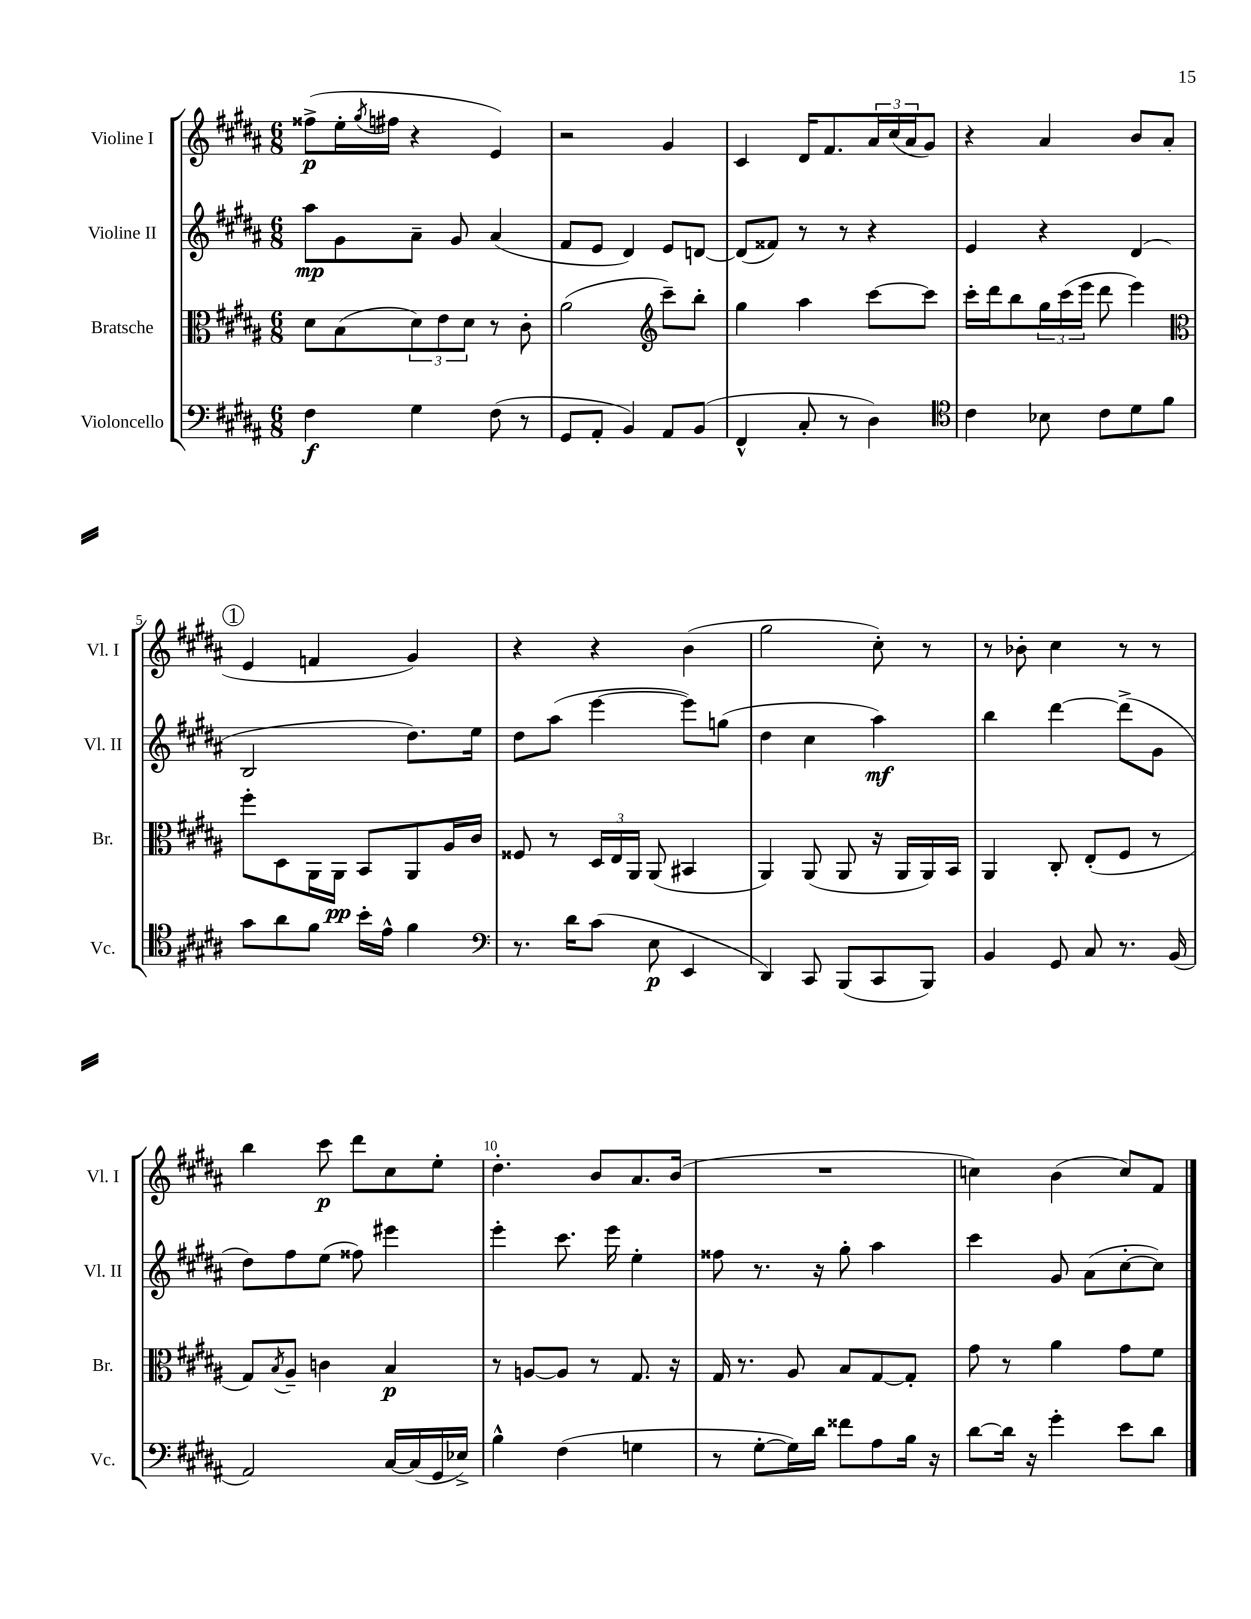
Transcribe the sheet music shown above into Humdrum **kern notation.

**kern	**dynam	**kern	**dynam	**kern	**dynam	**kern	**dynam
*part4	*part4	*part3	*part3	*part2	*part2	*part1	*part1
*staff4	*staff4	*staff3	*staff3	*staff2	*staff2	*staff1	*staff1
*I"Violoncello	*	*I"Bratsche	*	*I"Violine II	*	*I"Violine I	*
*I'Vc.	*	*I'Br.	*	*I'Vl. II	*	*I'Vl. I	*
*clefF4	*	*clefC3	*	*clefG2	*	*clefG2	*
*k[f#c#g#d#a#]	*	*k[f#c#g#d#a#]	*	*k[f#c#g#d#a#]	*	*k[f#c#g#d#a#]	*
*M6/8	*	*M6/8	*	*M6/8	*	*M6/8	*
=1	=1	=1	=1	=1	=1	=1	=1
4F#\	f	8d#\L	.	8aa#\L	mp	(8ff##X^\L	p
.	.	(8B\	.	8g#\	.	16ee'\L	.
.	.	.	.	.	.	8qgg#/	.
.	.	.	.	.	.	16ff#X\JJ	.
4G#\	.	12d#\)	.	8a#~\J	.	4r	.
.	.	12e\	.	.	.	.	.
.	.	.	.	8g#/	.	.	.
.	.	12d#\J	.	.	.	.	.
(8F#\	.	8r	.	(4a#/	.	4e/)	.
8r	.	8c#'\	.	.	.	.	.
=2	=2	=2	=2	=2	=2	=2	=2
8GG#/L	.	(2a#\	.	8f#/L	.	2r	.
8AA#'/J	.	.	.	8e/J	.	.	.
4BB/)	.	.	.	4d#/)	.	.	.
*	*	*clefG2	*	*	*	*	*
8AA#/L	.	8ccc#~\L)	.	8e/L	.	4g#/	.
(8BB/J	.	8bb'\J	.	[8dn/J	.	.	.
=3	=3	=3	=3	=3	=3	=3	=3
4FF#^^/	.	4gg#\	.	(8d/L]	.	4c#/	.
.	.	.	.	8f##X/J)	.	.	.
8C#'/	.	4aa#\	.	8r	.	16d#/KL	.
.	.	.	.	.	.	8.f#/	.
8r	.	.	.	8r	.	.	.
4D#\)	.	[8ccc#\L	.	4r	.	24a#/L	.
.	.	.	.	.	.	(24cc#/	.
.	.	.	.	.	.	24a#/J	.
.	.	8ccc#\J]	.	.	.	8g#/J)	.
=4	=4	=4	=4	=4	=4	=4	=4
*clefC4	*	*	*	*	*	*	*
4c#\	.	16ccc#'\LL	.	4e/	.	4r	.
.	.	16ddd#\J	.	.	.	.	.
.	.	8bb\	.	.	.	.	.
8B-X\	.	24gg#\L	.	4r	.	4a#/	.
.	.	(24ccc#\	.	.	.	.	.
.	.	24eee\JJ	.	.	.	.	.
8c#\L	.	8ddd#\	.	.	.	.	.
8d#\	.	4eee\)	.	(4d#/	.	8b/L	.
8f#\J	.	.	.	.	.	(8a#/J	.
!!LO:LB:g=z
!!LO:REH:place=s1:t=1
=5	=5	=5	=5	=5	=5	=5	=5
*	*	*clefC3	*	*	*	*	*
8g#\L	.	8ff#'\L	.	2B/	.	4e/	.
8a#\	.	8D#\	.	.	.	.	.
8f#\J	.	16AA#\L	.	.	.	4fn/	.
.	.	16AA#\JJ	pp	.	.	.	.
16b'\LL	.	8BB/L	.	.	.	.	.
16e^^\JJ	.	.	.	.	.	.	.
4f#\	.	8AA#/	.	8.dd#\L)	.	4g#/)	.
.	.	16A#/L	.	.	.	.	.
.	.	16c#/JJ	.	16ee\Jk	.	.	.
=6	=6	=6	=6	=6	=6	=6	=6
*clefF4	*	*	*	*	*	*	*
8.r	.	8F##X/	.	8dd#\L	.	4r	.
.	.	8r	.	(8aa#\J	.	.	.
16d#\KL	.	.	.	.	.	.	.
(8c#\J	.	24D#/LL	.	[4eee\	.	4r	.
.	.	24E/	.	.	.	.	.
.	.	24AA#/JJ	.	.	.	.	.
8E\	p	(8AA#/	.	.	.	.	.
4EE/	.	4BB#X/	.	8eee\L])	.	(4b\	.
.	.	.	.	(8ggn\J	.	.	.
=7	=7	=7	=7	=7	=7	=7	=7
4DD#/)	.	4AA#/)	.	4dd#\	.	2gg#\	.
8CC#/	.	(8AA#/	.	4cc#\	.	.	.
(8BBB/L	.	8AA#/	.	.	.	.	.
8CC#/	.	16r	.	4aa#\)	mf	8cc#'\)	.
.	.	16AA#/LL	.	.	.	.	.
8BBB/J)	.	16AA#/)	.	.	.	8r	.
.	.	16BB/JJ	.	.	.	.	.
=8	=8	=8	=8	=8	=8	=8	=8
4BB/	.	4AA#/	.	4bb\	.	8r	.
.	.	.	.	.	.	8b-X'\	.
8GG#/	.	8C#'/	.	[4ddd#\	.	4cc#\	.
8C#/	.	(8E'/L	.	.	.	.	.
8.r	.	8F#/J	.	(8ddd#^\L]	.	8r	.
.	.	8r	.	8g#\J	.	8r	.
(16BB/	.	.	.	.	.	.	.
!!LO:LB:g=z
=9	=9	=9	=9	=9	=9	=9	=9
2AA#/)	.	8G#/L)	.	8dd#\L)	.	4bb\	.
.	.	8qB/	.	.	.	.	.
.	.	8A#~/J	.	8ff#\	.	.	.
.	.	4cn\	.	(8ee\J	.	8ccc#\	p
.	.	.	.	8ff##X\)	.	8ddd#\L	.
[16C#/LL	.	4B/	p	4eee#X\	.	8cc#\	.
(16C#/]	.	.	.	.	.	.	.
16GG#/	.	.	.	.	.	8ee'\J	.
16E-X^/JJ)	.	.	.	.	.	.	.
=10	=10	=10	=10	=10	=10	=10	=10
4B^^\	.	8r	.	4eee'\	.	4.dd#'\	.
.	.	[8An/L	.	.	.	.	.
(4F#\	.	8A/J]	.	8.ccc#\	.	.	.
.	.	8r	.	.	.	8b/L	.
.	.	.	.	16eee\	.	.	.
4Gn\	.	8.G#/	.	4ee'\	.	8.a#/	.
.	.	16r	.	.	.	(16b/Jk	.
=11	=11	=11	=11	=11	=11	=11	=11
8r	.	16G#/	.	8ff##X\	.	2.r	.
.	.	8.r	.	.	.	.	.
[8G#'\L	.	.	.	8.r	.	.	.
16G#\L])	.	8A#/	.	.	.	.	.
16d#\JJ	.	.	.	16r	.	.	.
8f##X\L	.	8B/L	.	8gg#'\	.	.	.
8A#\	.	[8G#/	.	4aa#\	.	.	.
16B\Jk	.	8G#'/J]	.	.	.	.	.
16r	.	.	.	.	.	.	.
=12	=12	=12	=12	=12	=12	=12	=12
[8d#\L	.	8g#\	.	4ccc#\	.	4ccn\)	.
16d#\Jk]	.	8r	.	.	.	.	.
16r	.	.	.	.	.	.	.
4g#'\	.	4a#\	.	8g#/	.	(4b\	.
.	.	.	.	(8a#\L	.	.	.
8e\L	.	8g#\L	.	[8cc#'\	.	8cc/L)	.
8d#\J	.	8f#\J	.	8cc#\J])	.	8f#/J	.
==	==	==	==	==	==	==	==
*-	*-	*-	*-	*-	*-	*-	*-
